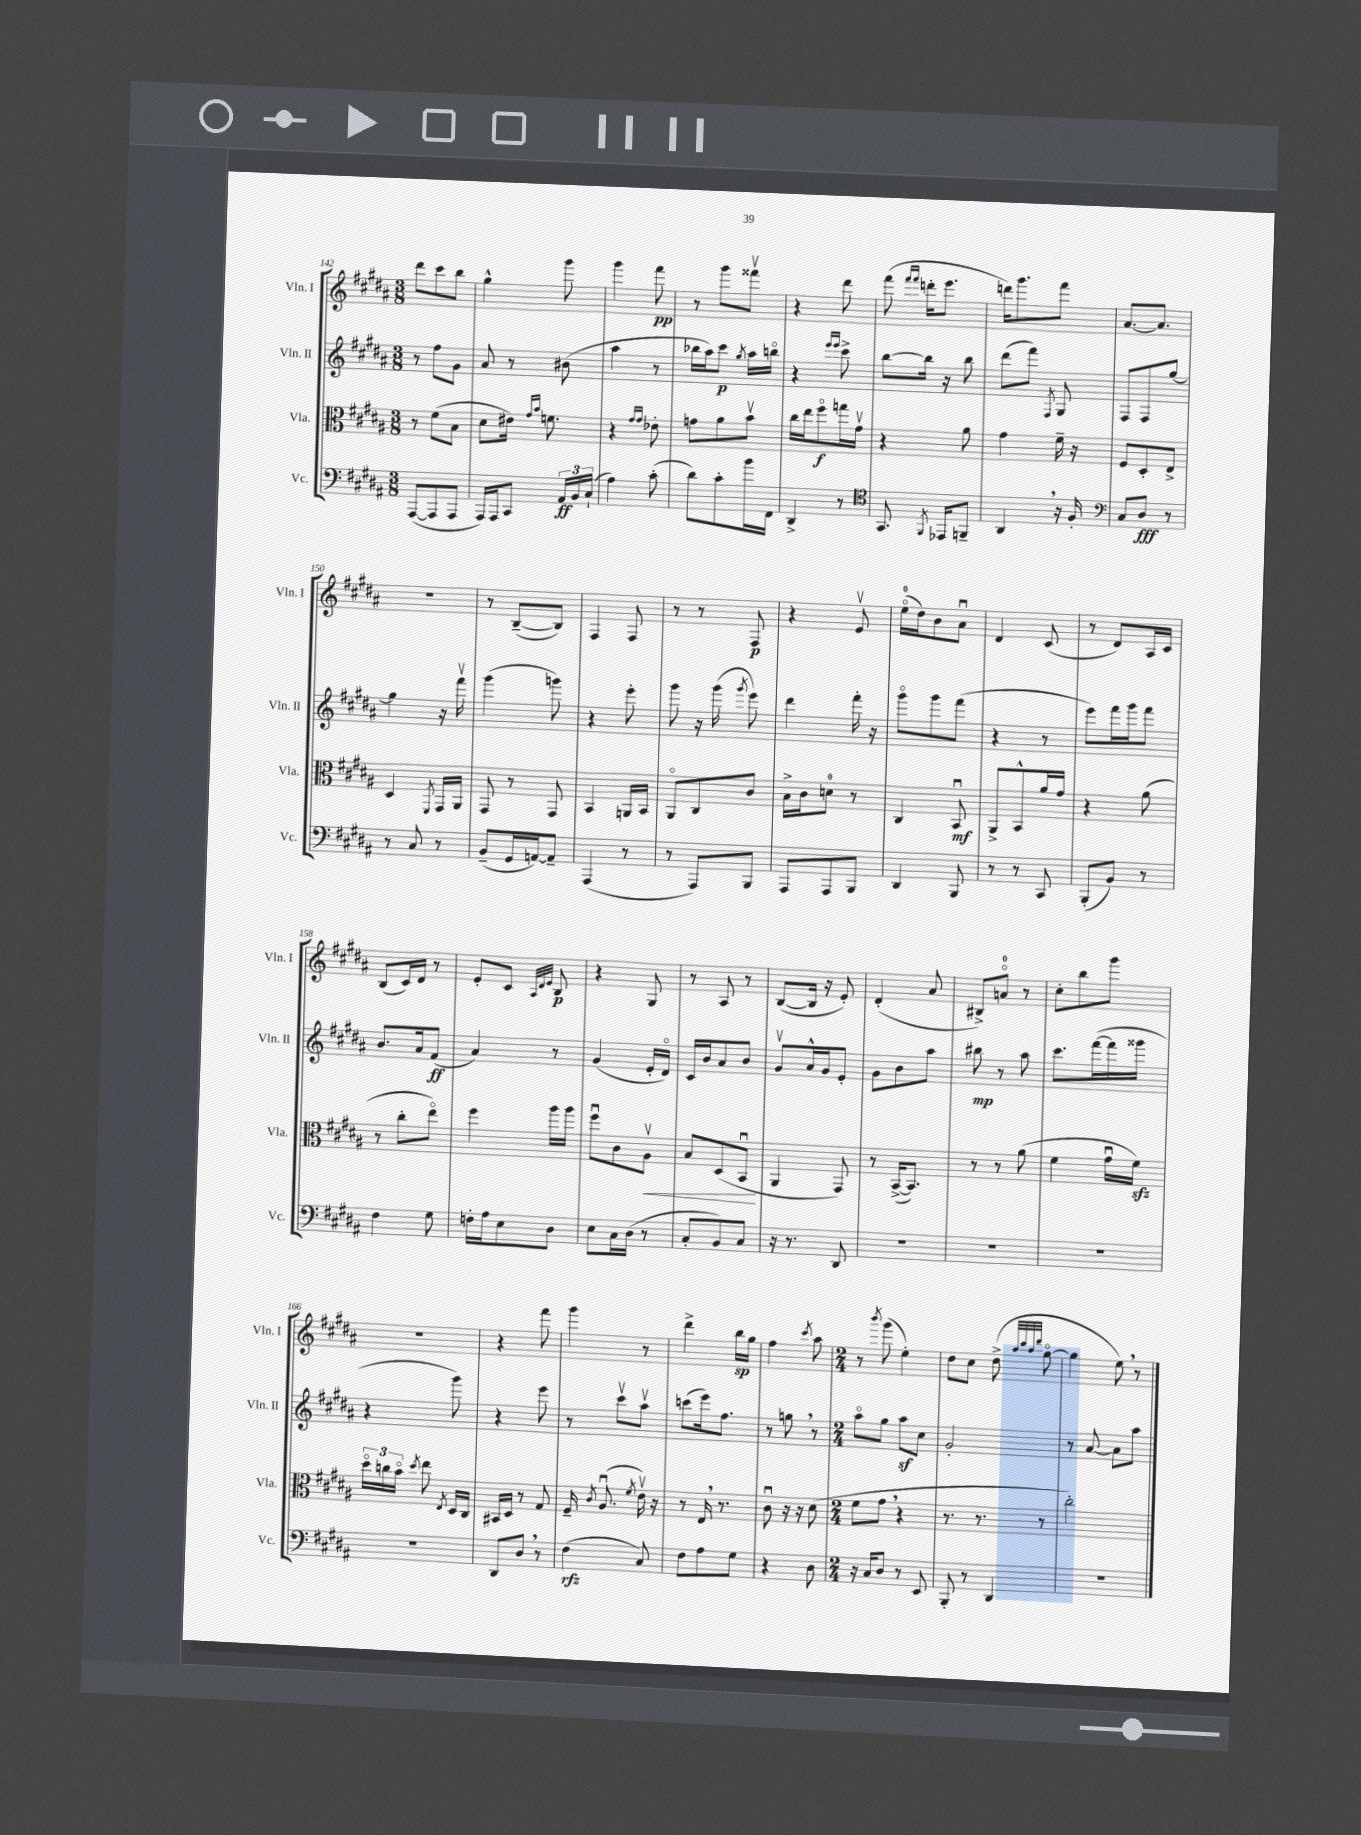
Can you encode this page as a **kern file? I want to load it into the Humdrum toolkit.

**kern	**kern	**kern	**kern
*staff4	*staff3	*staff2	*staff1
*clefF4	*clefC3	*clefG2	*clefG2
*k[f#c#g#d#a#]	*k[f#c#g#d#a#]	*k[f#c#g#d#a#]	*k[f#c#g#d#a#]
*M3/8	*M3/8	*M3/8	*M3/8
([8AAA#	8r	8r	8ddd#
8AAA#]	(8f#	8ff#	8ccc#
8AAA#	8B	8g#	8bb
=	=	=	=
16AAA#)	8d#	8a#	4gg#^^
16AAA#	.	.	.
8CC#	16e#)	8r	.
.	16qqg#	.	.
.	16qqb	.	.
.	8.f	.	.
24AA#	.	(8b#	8ggg#
24BB	.	.	.
(24C#`	.	.	.
=	=	=	=
4A#)	4r	4aa#	4ggg#
.	16qqg#	.	.
.	16qqg#	.	.
(8c#'	8e-'	8r	8fff#
=	=	=	=
8d#)	8g	16bb-	8r
.	.	16aa#)	.
8c#'	8a#	8ccc#	8ggg#
.	.	8qgg#	.
16b	8bv	16aa#	8fff##v
16FF#	.	16bbo	.
=	=	=	=
4DD#^	16cc#	4r	4r
.	16ee	.	.
.	8ff#o	.	.
.	.	16qqeee	.
.	.	16qqeee	.
8r	16gg	8ccc#^	8ddd#
.	16g#v	.	.
=	=	=	=
*clefC4	*	*	*
8.GG#	4r	[8bb	(8fff#
.	.	.	16qqfff#
.	.	.	16qqfff#
.	.	16bb]	16ddd'
8qFF#	.	.	.
16EE-	.	16r	8.eee
8FF~	8a#	8bb	.
=	=	=	=
4AA#	4g#	(8ddd#	16ddd)
.	.	.	8.ggg#
.	.	8fff#)	.
.	.	8qF#	.
16r	16f#~	8G#	8fff#
16F#'	16r	.	.
=	=	=	=
*clefF4	*	*	*
8C#	8F#	8F#	[8.a#
8D#	8D#'	8F#	.
.	.	.	8.a#]
8r	8E^	[8gg#	.
=	=	=	=
8r	4D#	4gg#]	4.r
8C#	.	.	.
.	8qFF#	.	.
8r	16GG#	16r	.
.	16AA#	16fff#v	.
=	=	=	=
(8BB~	8GG#	(4ggg#	8r
16GG#	8r	.	([8B~
[16AA)	.	.	.
8AA~]	8GG#	8ggg)	8B])
=	=	=	=
(4AAA#	4BB	4r	4F#
8r	16AA	8eee'	8F#
.	16BB	.	.
=	=	=	=
8r	8AA#o	8ggg#	8r
8AAA#)	8C#	16r	8r
.	.	(16ggg#	.
.	.	8qggg#	.
8BBB	8c#	8eee)	8F#
=	=	=	=
8AAA#	16B^	4ddd#	4r
.	16c#	.	.
8AAA#	8d	.	.
8BBB	8r	16fff#'	8ev
.	.	16r	.
=	=	=	=
4DD#	4C#	8ggg#o	(16eeo
.	.	.	16dd#)
.	.	8ggg#	8b
8BBB	8BBu	(8fff#	8a#u
=	=	=	=
8r	8AA#^	4r	4d#
8r	8BB^^	.	.
8CC#	16a#	8r	(8c#
.	16g#	.	.
=	=	=	=
(8BBB'	4r	8eee)	8r
8BB)	.	16fff#	8d#)
.	.	16ggg#	.
8r	(8a#	8fff#	16A#
.	.	.	16c#
=	=	=	=
4F#	8r	8.b	(8B
.	8cc#'	.	16c#)
.	.	16a#	16d#
8G#	8eeo)	(8f#	8r
=	=	=	=
16F'	4ff#	4a#)	8e'
16A#	.	.	.
8E	.	.	8c#
.	.	.	32qqA#
.	.	.	32qqd#
.	.	.	32qqe
8D#	16aa#	8r	8B
.	16aa#	.	.
=	=	=	=
8E	8ff#u	(4g#	4r
16C#	8c#	.	.
(16D#	.	.	.
8r	8A#v	16e'	8G#
.	.	16d#o)	.
=	=	=	=
8C#'	8B	16c#	8r
.	.	16b	.
8BB)	(8D#	8a#	8A#
8C#	8BBu	8b	8r
=	=	=	=
16r	4AA#	8g#v	([8B
8.r	.	.	.
.	.	16a#^^	16B]
.	.	16g#	16r
8DD#	8GG#)	8e'	8e')
=	=	=	=
4.r	8r	8g#	(4d#'
.	([16BB^	8b	.
.	8.BB])	.	.
.	.	8aa#	8a#
=	=	=	=
4.r	8r	8bb#	8B#^)
.	8r	8r	8ao
.	(8a#	8aa#	8r
=	=	=	=
4.r	4f#	8.ccc#	8cc#'
.	.	.	8bb
.	.	([16fff#	.
.	16g#u	16fff#]	8ggg#
.	16f#)	16ggg##	.
=	=	=	=
4.r	24dd#o	4r	4.r
.	24cc	.	.
.	24bo	.	.
.	8qdd#	.	.
.	8ee	.	.
.	8qE	.	.
.	16D#	8ggg#)	.
.	16C#	.	.
=	=	=	=
8DD#	16BB#	4r	4r
.	16D#	.	.
8D#	8r	.	.
8r	8G#	8eee	8fff#
=	=	=	=
(4F#	16F#~	8r	4ggg#
.	8qc#	.	.
.	(8.A#u	.	.
.	.	8ccc#v	.
.	8qf#	.	.
8C#)	16ev)	8aa#v	8r
.	16r	.	.
=	=	=	=
8F#	8r	(8ccc	4ddd#^
8A#	16E	16eee)	.
.	8.r	8.ff#	.
8G#	.	.	16bb
.	.	.	16gg#
=	=	=	=
4r	8c#u	8r	4ff#
.	16r	8gg	.
.	16r	.	.
.	.	.	8qccc#
8D#	(8d#	8r	8aa#
=	=	=	=
*M2/4	*M2/4	*M2/4	*M2/4
16r	8f#	8aa#o	8r
16C#	.	.	.
.	.	.	8qbbb
8D#	8g#	8gg#	(8ggg#
8r	4r	8aa#	4ee')
8EE	.	8cc#	.
=	=	=	=
8BBB'	8.r	2g#'	8dd#
8r	.	.	8cc#
.	8.r	.	.
4DD#	.	.	(8dd#^
.	.	.	32qqaa#
.	.	.	32qqccc#
.	.	.	32qqaa#
.	.	.	32qqddd#
.	8r	.	[8gg#o
=	=	=	=
2r	2cc#')	8r	4gg#]
.	.	[8a#	.
.	.	8a#]	8ee)
.	.	8aa#	8r
==	==	==	==
*-	*-	*-	*-
